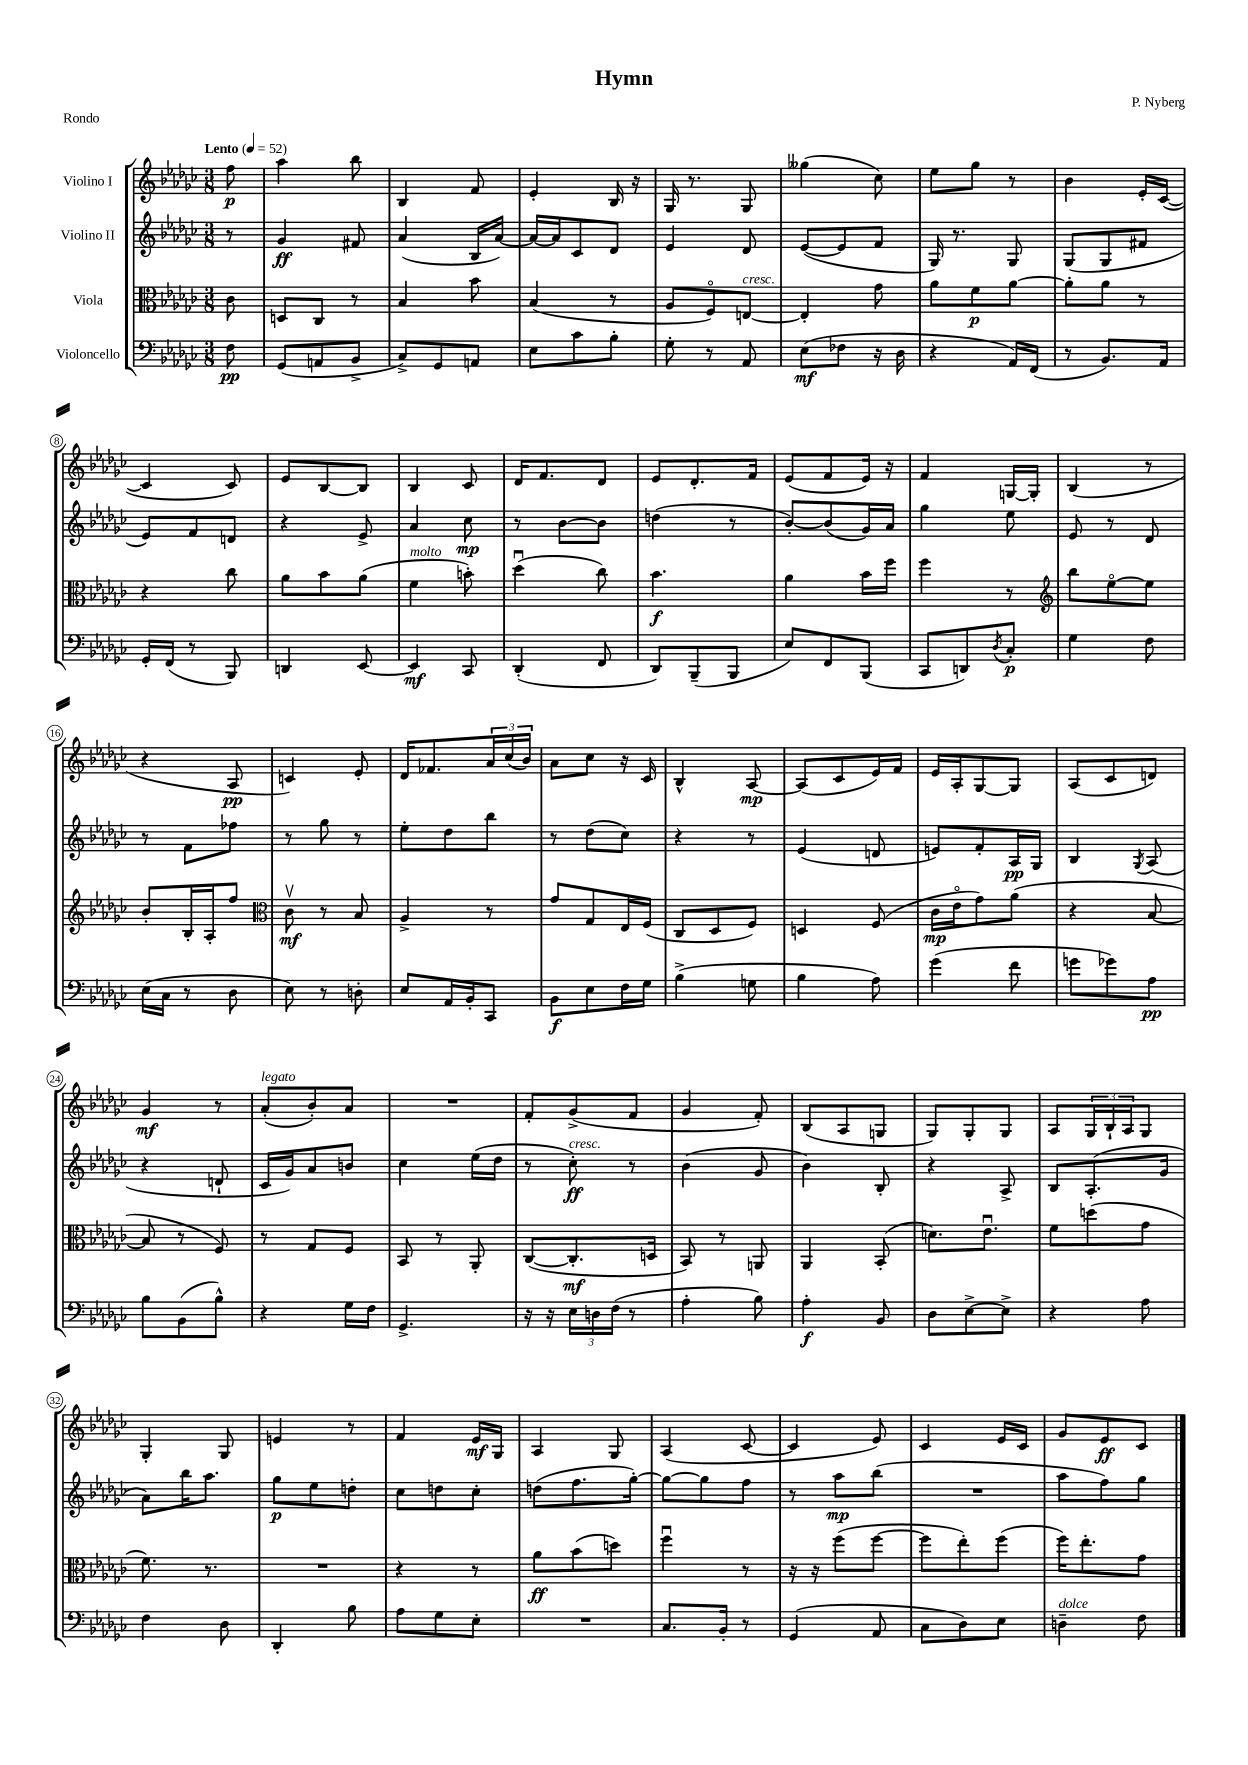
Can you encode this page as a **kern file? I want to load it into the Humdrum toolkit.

**kern	**dynam	**kern	**dynam	**kern	**dynam	**kern	**dynam
*part4	*part4	*part3	*part3	*part2	*part2	*part1	*part1
*staff4	*staff4	*staff3	*staff3	*staff2	*staff2	*staff1	*staff1
*I"Violoncello	*	*I"Viola	*	*I"Violino II	*	*I"Violino I	*
*clefF4	*	*clefC3	*	*clefG2	*	*clefG2	*
*k[b-e-a-d-g-c-]	*	*k[b-e-a-d-g-c-]	*	*k[b-e-a-d-g-c-]	*	*k[b-e-a-d-g-c-]	*
*M3/8	*	*M3/8	*	*M3/8	*	*M3/8	*
*MM52	*	*MM52	*	*MM52	*	*MM52	*
=	=	=	=	=	=	=	=
!	!	!	!	!	!	!LO:TX:a:B:t=Lento	!
8F\	pp	8c-\	.	8r	.	8ff\	p
=1	=1	=1	=1	=1	=1	=1	=1
(8GG-/L	.	8Dn/L	.	4g-/	ff	4aa-\	.
8AAn/	.	8C-/J	.	.	.	.	.
8BB-^/J	.	8r	.	8f#X/	.	8bb-\	.
=2	=2	=2	=2	=2	=2	=2	=2
8C-^/L)	.	4B-/	.	(4a-/	.	4B-/	.
8GG-/	.	.	.	.	.	.	.
8AAn/J	.	8b-\	.	16B-/LL	.	8f/	.
.	.	.	.	[16a-/JJ)	.	.	.
=3	=3	=3	=3	=3	=3	=3	=3
8E-\L	.	(4B-/	.	16a-/LL_	.	4e-'/	.
.	.	.	.	16a-/J]	.	.	.
8c-\	.	.	.	8c-/	.	.	.
8B-'\J	.	8r	.	8d-/J	.	16B-/	.
.	.	.	.	.	.	16r	.
=4	=4	=4	=4	=4	=4	=4	=4
8G-'\	.	8A-/L	.	4e-/	.	16G-/	.
.	.	.	.	.	.	8.r	.
8r	.	8F/)	.	.	.	.	.
!	!	!LO:TX:a:i:t=cresc.	!	!	!	!	!
8AA-/	.	[8En/J	.	8d-/	.	8G-/	.
=5	=5	=5	=5	=5	=5	=5	=5
(8E-\L	mf	4E'/]	.	([8e-/L	.	(4gg--X\	.
8F-X\J	.	.	.	8e-/]	.	.	.
16r	.	8g-\	.	8f/J	.	8cc-\)	.
16D-\	.	.	.	.	.	.	.
=6	=6	=6	=6	=6	=6	=6	=6
4r	.	8a-\L	.	16G-/)	.	8ee-\L	.
.	.	.	.	8.r	.	.	.
.	.	8f\	p	.	.	8gg-\J	.
16AA-/LL)	.	[8a-\J	.	8G-/	.	8r	.
(16FF/JJ	.	.	.	.	.	.	.
=7	=7	=7	=7	=7	=7	=7	=7
8r	.	8a-'\L]	.	(8G-/L	.	4b-\	.
8.BB-/L)	.	8a-\J	.	8G-/	.	.	.
.	.	8r	.	8f#X/J	.	16e-'/LL	.
16AA-/Jk	.	.	.	.	.	([16c-/JJ	.
!!LO:LB:g=z
=8	=8	=8	=8	=8	=8	=8	=8
16GG-'/LL	.	4r	.	8e-/L)	.	4c-/]	.
(16FF/JJ	.	.	.	.	.	.	.
8r	.	.	.	8f/	.	.	.
8BBB-/)	.	8cc-\	.	8dn/J	.	8c-/)	.
=9	=9	=9	=9	=9	=9	=9	=9
4DDn/	.	8a-\L	.	4r	.	8e-/L	.
.	.	8b-\	.	.	.	[8B-/	.
[8EE-/	.	(8a-\J	.	8e-^/	.	8B-/J]	.
=10	=10	=10	=10	=10	=10	=10	=10
!	!	!LO:TX:a:i:t=molto	!	!	!	!	!
4EE-/]	mf	4f\	.	4a-/	.	4B-/	.
8CC-/	.	8bn'\)	.	8cc-\	mp	8c-/	.
=11	=11	=11	=11	=11	=11	=11	=11
(4DD-'/	.	(4dd-u\	.	8r	.	16d-/KL	.
.	.	.	.	.	.	8.f/	.
.	.	.	.	[8b-\L	.	.	.
8FF/	.	8cc-\)	.	8b-\J]	.	8d-/J	.
=12	=12	=12	=12	=12	=12	=12	=12
8DD-/L)	.	4.b-\	f	(4ddn\	.	8e-/L	.
(8BBB-~/	.	.	.	.	.	8.d-'/	.
8BBB-/J	.	.	.	8r	.	.	.
.	.	.	.	.	.	16f/Jk	.
=13	=13	=13	=13	=13	=13	=13	=13
8E-/L)	.	4a-\	.	[8b-'/L)	.	(8e-/L	.
8FF/	.	.	.	(8b-/]	.	8f/	.
(8BBB-/J	.	16b-\LL	.	16g-/L)	.	16e-/Jk)	.
.	.	16ff\JJ	.	16a-/JJ	.	16r	.
=14	=14	=14	=14	=14	=14	=14	=14
8CC-/L	.	4ff\	.	4gg-\	.	4f/	.
8DDn/)	.	.	.	.	.	.	.
8qD-/	.	.	.	.	.	.	.
8C-'/J	p	8r	.	8ee-\	.	[16Gn/LL	.
.	.	.	.	.	.	16G'/JJ]	.
=15	=15	=15	=15	=15	=15	=15	=15
*	*	*clefG2	*	*	*	*	*
4G-\	.	8bb-\L	.	8e-/	.	(4B-/	.
.	.	[8ee-\	.	8r	.	.	.
8F\	.	8ee-\J]	.	8d-/	.	8r	.
!!LO:LB:g=z
=16	=16	=16	=16	=16	=16	=16	=16
(16E-\LL	.	8b-'/L	.	8r	.	4r	.
16C-\JJ	.	.	.	.	.	.	.
8r	.	16B-'/L	.	8f\L	.	.	.
.	.	16A-'/J	.	.	.	.	.
8D-\	.	8ff/J	.	8ff-X\J	.	8A-/	pp
=17	=17	=17	=17	=17	=17	=17	=17
*	*	*clefC3	*	*	*	*	*
8E-\)	.	8c-v\	mf	8r	.	4cn/)	.
8r	.	8r	.	8gg-\	.	.	.
8Dn'\	.	8B-/	.	8r	.	8e-'/	.
=18	=18	=18	=18	=18	=18	=18	=18
8E-/L	.	4A-^/	.	8ee-'\L	.	16d-/KL	.
.	.	.	.	.	.	8.f-X/	.
16AA-/L	.	.	.	8dd-\	.	.	.
16BB-'/J	.	.	.	.	.	.	.
8CC-/J	.	8r	.	8bb-\J	.	24a-/L	.
.	.	.	.	.	.	(24cc-/	.
.	.	.	.	.	.	24b-/JJ)	.
=19	=19	=19	=19	=19	=19	=19	=19
8BB-\L	f	8g-/L	.	8r	.	8a-\L	.
8E-\	.	8G-/	.	(8dd-\L	.	8cc-\J	.
16F\L	.	16E-/L	.	8cc-\J)	.	16r	.
16G-\JJ	.	(16F/JJ	.	.	.	16c-/	.
=20	=20	=20	=20	=20	=20	=20	=20
(4B-^\	.	8C-/L	.	4r	.	4B-^^/	.
.	.	8D-/	.	.	.	.	.
8Gn\	.	8F/J)	.	8r	.	[8A-/	mp
=21	=21	=21	=21	=21	=21	=21	=21
4B-\	.	4Dn/	.	(4e-/	.	(8A-/L]	.
.	.	.	.	.	.	8c-/	.
8A-\)	.	(8F/	.	8dn/	.	16e-/L)	.
.	.	.	.	.	.	16f/JJ	.
=22	=22	=22	=22	=22	=22	=22	=22
(4g-\	.	16c-\LL	mp	8en/L)	.	16e-/LL	.
.	.	16e-\J	.	.	.	16A-'/J	.
.	.	8g-\)	.	8f'/	.	[8G-/	.
8f\	.	(8a-\J	.	16A-/L	pp	8G-/J]	.
.	.	.	.	16G-/JJ	.	.	.
=23	=23	=23	=23	=23	=23	=23	=23
8gn\L	.	4r	.	4B-/	.	(8A-/L	.
8g-X\)	.	.	.	.	.	8c-/	.
.	.	.	.	8qG-/	.	.	.
8A-\J	pp	[8B-/	.	(8A-/	.	8dn/J)	.
!!LO:LB:g=z
=24	=24	=24	=24	=24	=24	=24	=24
8B-\L	.	8B-/]	.	4r	.	4g-/	mf
(8BB-\	.	8r	.	.	.	.	.
8B-^^\J)	.	8F/)	.	8dn`/	.	8r	.
=25	=25	=25	=25	=25	=25	=25	=25
!	!	!	!	!	!	!LO:TX:a:i:t=legato	!
4r	.	8r	.	16c-/LL	.	(8a-'/L	.
.	.	.	.	16g-/J)	.	.	.
.	.	8G-/L	.	8a-/	.	8b-'/)	.
16G-\LL	.	8F/J	.	8bn/J	.	8a-/J	.
16F\JJ	.	.	.	.	.	.	.
=26	=26	=26	=26	=26	=26	=26	=26
4.GG-^/	.	8BB-/	.	4cc-\	.	4.r	.
.	.	8r	.	.	.	.	.
.	.	8AA-'/	.	(16ee-\LL	.	.	.
.	.	.	.	16dd-\JJ	.	.	.
=27	=27	=27	=27	=27	=27	=27	=27
16r	.	([8C-/L	.	8r	.	8f'/L	.
16r	.	.	.	.	.	.	.
!	!	!	!	!LO:TX:a:i:t=cresc.	!	!	!
24E-\LL	.	8.C-'/]	mf	8cc-'\)	ff	(8g-^/	.
24Dn\	.	.	.	.	.	.	.
(24F\JJ	.	.	.	.	.	.	.
8r	.	.	.	8r	.	8f/J	.
.	.	16Dn/Jk	.	.	.	.	.
=28	=28	=28	=28	=28	=28	=28	=28
4A-'\	.	8BB-/)	.	(4b-\	.	4g-/	.
.	.	8r	.	.	.	.	.
8B-\)	.	8AAn/	.	8g-/	.	8f'/)	.
=29	=29	=29	=29	=29	=29	=29	=29
4A-'\	f	4AA-/	.	4b-\)	.	(8B-/L	.
.	.	.	.	.	.	8A-/	.
8BB-/	.	(8BB-'/	.	8B-'/	.	8Gn/J	.
=30	=30	=30	=30	=30	=30	=30	=30
8D-\L	.	8.dn\L)	.	4r	.	8G-/L)	.
[8E-^\	.	.	.	.	.	8G-'/	.
.	.	8.e-u\J	.	.	.	.	.
8E-^\J]	.	.	.	8A-^/	.	8G-/J	.
=31	=31	=31	=31	=31	=31	=31	=31
4r	.	8f\L	.	8B-/L	.	8A-/L	.
.	.	(8ddn\	.	(8.A-'/	.	24G-/L	.
.	.	.	.	.	.	24B-`/	.
.	.	.	.	.	.	24A-/J	.
8A-\	.	8g-\J	.	.	.	8G-/J	.
.	.	.	.	16g-/Jk	.	.	.
!!LO:LB:g=z
=32	=32	=32	=32	=32	=32	=32	=32
4F\	.	8.f\)	.	8a-\L)	.	4G-'/	.
.	.	.	.	16bb-\K	.	.	.
.	.	8.r	.	8.aa-\J	.	.	.
8D-\	.	.	.	.	.	8G-/	.
=33	=33	=33	=33	=33	=33	=33	=33
4DD-'/	.	4.r	.	8gg-\L	p	4en/	.
.	.	.	.	8ee-\	.	.	.
8B-\	.	.	.	8ddn'\J	.	8r	.
=34	=34	=34	=34	=34	=34	=34	=34
8A-\L	.	4r	.	8cc-\L	.	4f/	.
8G-\	.	.	.	8ddn\	.	.	.
8E-'\J	.	8r	.	8cc-'\J	.	16e-/LL	mf
.	.	.	.	.	.	16G-/JJ	.
=35	=35	=35	=35	=35	=35	=35	=35
4.r	.	8a-\L	ff	(8ddn\L	.	4A-/	.
.	.	(8b-\	.	8.ff\	.	.	.
.	.	8ddn\J)	.	.	.	8G-/	.
.	.	.	.	[16gg-'\Jk)	.	.	.
=36	=36	=36	=36	=36	=36	=36	=36
8.C-/L	.	4ffu\	.	8gg-\L_	.	(4A-/	.
.	.	.	.	8gg-\]	.	.	.
16BB-'/Jk	.	.	.	.	.	.	.
8r	.	8r	.	8ff\J	.	[8c-/	.
=37	=37	=37	=37	=37	=37	=37	=37
(4GG-/	.	16r	.	8r	.	4c-/]	.
.	.	16r	.	.	.	.	.
.	.	(8ff\L	.	8aa-\L	mp	.	.
8AA-/	.	[8ff\J	.	(8bb-\J	.	8e-/)	.
=38	=38	=38	=38	=38	=38	=38	=38
8C-\L	.	8ff\L]	.	4.r	.	4c-/	.
8D-\)	.	8ee-'\)	.	.	.	.	.
8E-\J	.	(8ff\J	.	.	.	16e-/LL	.
.	.	.	.	.	.	16c-/JJ	.
=39	=39	=39	=39	=39	=39	=39	=39
!LO:TX:a:i:t=dolce	!	!	!	!	!	!	!
4Dn~\	.	16ff\KL)	.	8aa-\L	.	8g-/L	.
.	.	8.ee-'\	.	.	.	.	.
.	.	.	.	8ff\)	.	8e-/	ff
8F\	.	8g-\J	.	8gg-\J	.	8c-/J	.
==	==	==	==	==	==	==	==
*-	*-	*-	*-	*-	*-	*-	*-
